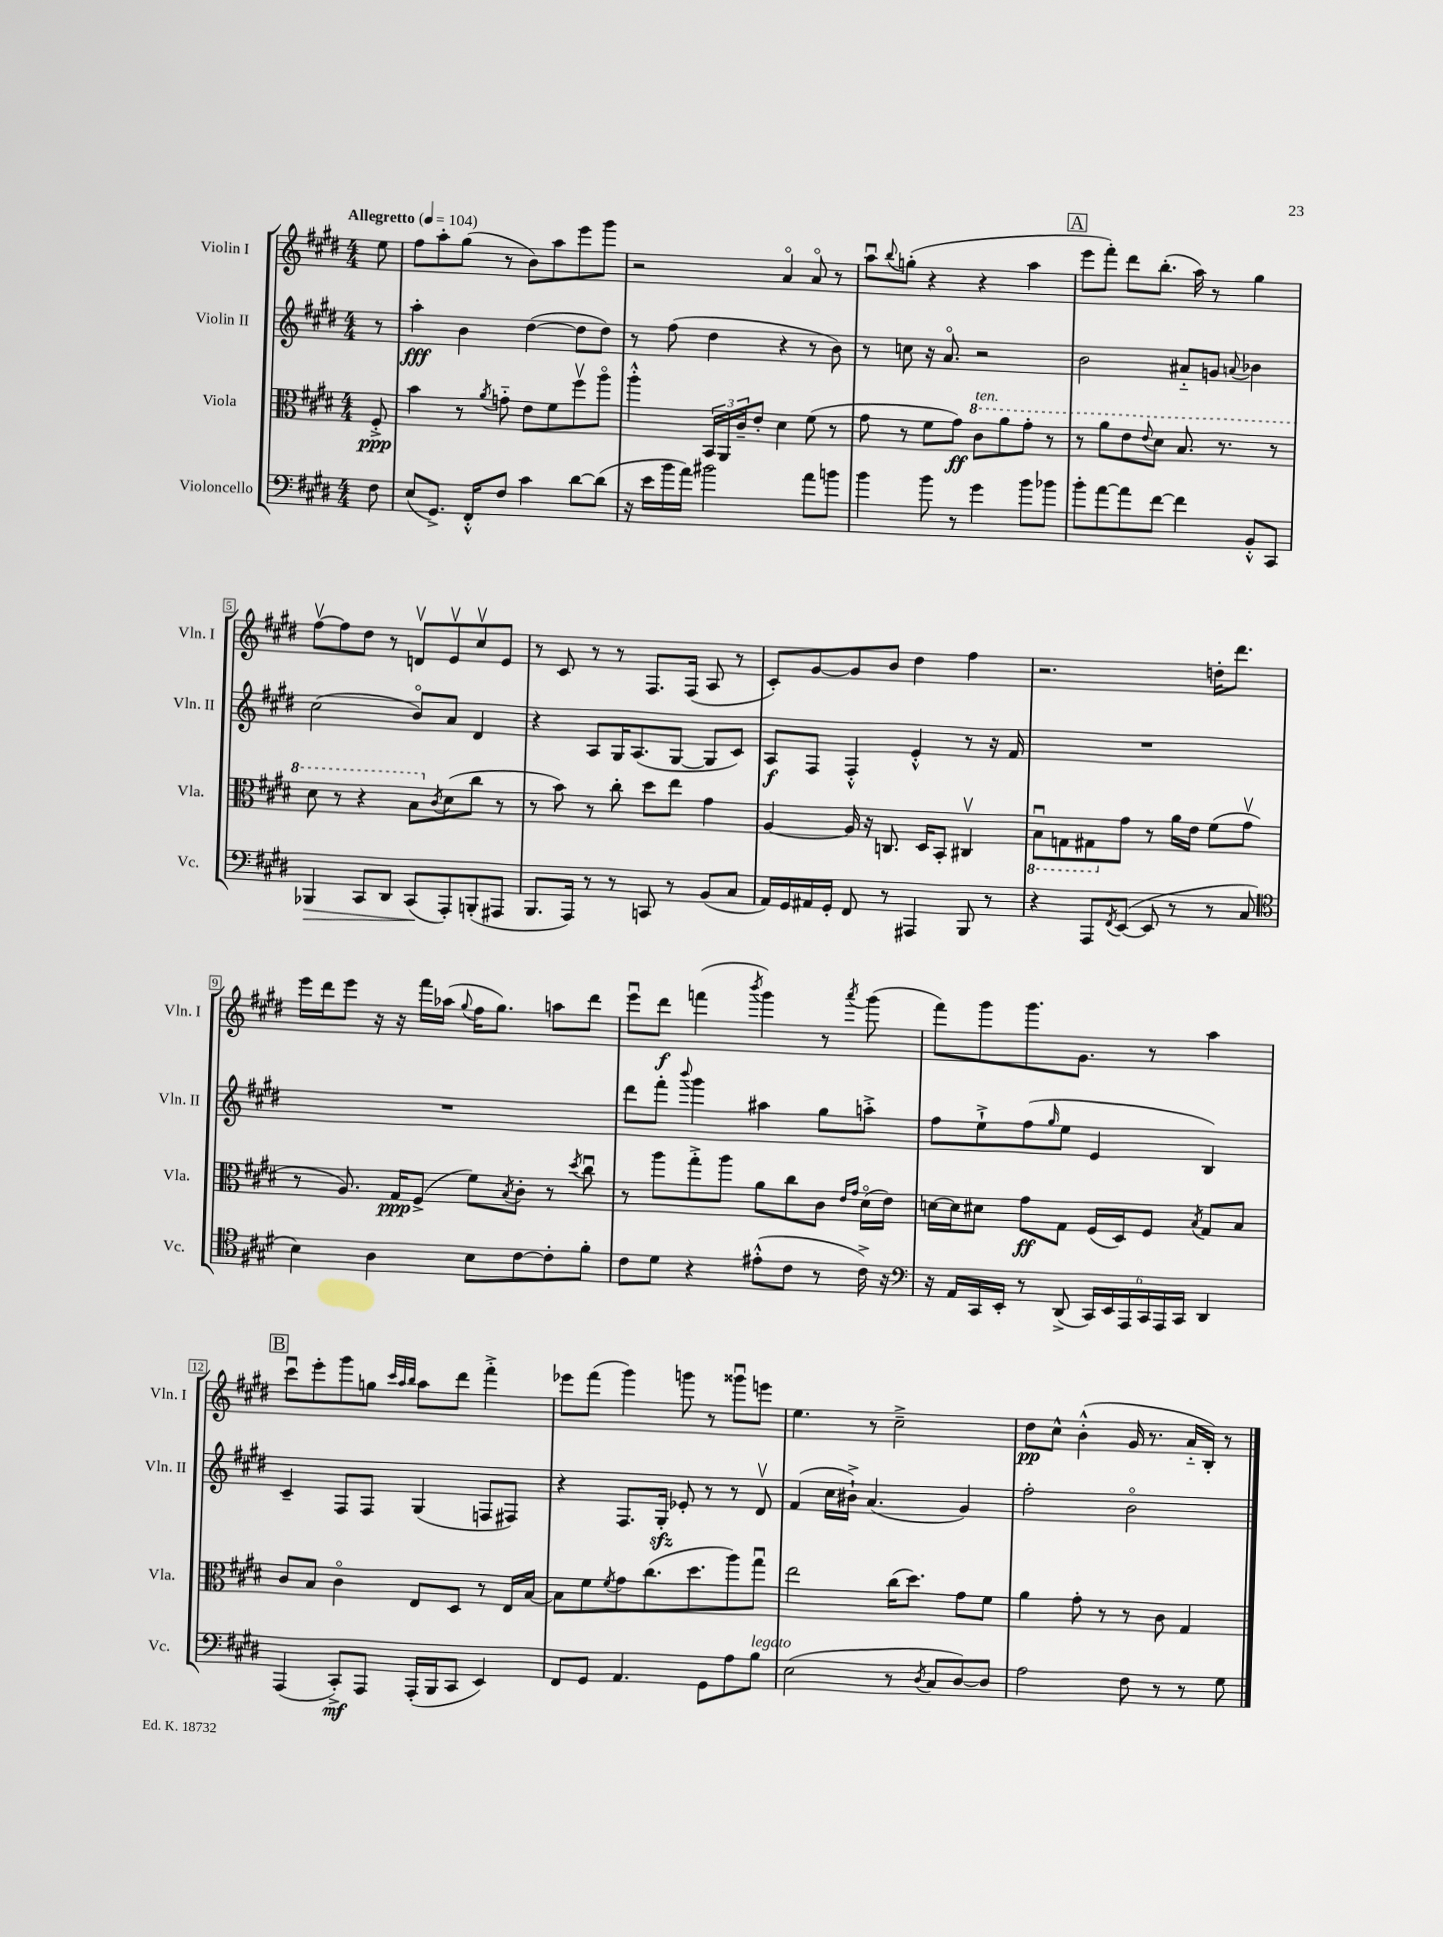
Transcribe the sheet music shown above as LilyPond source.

<<
\new StaffGroup <<
\new Staff = "s0" \with { instrumentName = "Violin I" shortInstrumentName = "Vln. I" } {
    \clef treble \key e \major \numericTimeSignature \time 4/4 \partial 8 \tempo "Allegretto" 4 = 104
    e''8 |
    fis''8 a''8-. gis''8( r8 b'8) a''8 e'''8 gis'''8 |
    r2 a'4\flageolet a'8\flageolet r8 |
    a''8\downbow \appoggiatura { b''8 } g''8-.( r4 r4 a''4 |
    \mark \markup { \box "A" } e'''8 fis'''8-.) dis'''8 b''8.-.( a''16) r8 gis''4 |
    fis''8~\upbow fis''8 dis''8 r8 d'8\upbow e'8\upbow cis''8\upbow e'8 |
    r8 cis'8 r8 r8 fis8. fis16( a8 r8 |
    cis'8-.) gis'8~ gis'8 b'8 dis''4 fis''4 |
    r2. d''16-. dis'''8. |
    e'''16 dis'''16 e'''8 r16 r16 fis'''16 aes''16( \appoggiatura { gis''8 } fis''16 gis''8.) a''8 dis'''8 |
    e'''8\downbow dis'''8\f f'''4( \acciaccatura { b'''8 } gis'''4) r8 \acciaccatura { a'''8 } gis'''8( |
    fis'''8) gis'''8 gis'''8. gis'8. r8 a''4 |
    \mark \markup { \box "B" } cis'''8\downbow e'''8-. gis'''8 g''8 \grace { cis'''32 a''32 b''32 } a''8 dis'''8 fis'''4-.-> |
    ees'''8 fis'''8( gis'''4) g'''8 r8 gisis'''8\downbow e'''8 |
    e''4. r8 cis''2---> |
    dis''8\pp cis''8-^ b'4-.-^( gis'16 r8. a'16-_ b16-.) r8 \bar "|." |
}
\new Staff = "s1" \with { instrumentName = "Violin II" shortInstrumentName = "Vln. II" } {
    \clef treble \key e \major \numericTimeSignature \time 4/4 \partial 8
    r8 |
    a''4-.\fff b'4 dis''4~( dis''8 dis''8) |
    r8 fis''8( dis''4 r4 r8 b'8) |
    r8 c''8 r16 a'8.\flageolet r2 |
    \mark \markup { \box "A" } b'2 ais'8-_ g'8 \appoggiatura { a'8 } bes'4 |
    cis''2( b'8\flageolet) a'8 dis'4 |
    r4 a8 gis16 a8.( gis8~ gis8 cis'8) |
    a8\f fis8 fis4-.-^ e'4-.-^ r8 r16 fis'16 |
    R1 |
    R1 |
    dis'''8 fis'''8-. \appoggiatura { b'''8 } gis'''4 ais''4 gis''8 a''8-.-> |
    fis''8 e''8-!-> fis''8( \grace { gis''16 } e''8 e'4 b4) |
    \mark \markup { \box "B" } cis'4-- fis8 fis8 gis4( f8 fis8) |
    r4 fis8. gis16-.\sfz ees'8-. r8 r8 dis'8\upbow |
    fis'4( cis''16 bis'16-!->) a'4.( gis'4) |
    fis''2-. b'2\flageolet \bar "|." |
}
\new Staff = "s2" \with { instrumentName = "Viola" shortInstrumentName = "Vla." } {
    \clef alto \key e \major \numericTimeSignature \time 4/4 \partial 8
    fis8-.->\ppp |
    b'4 r8 \acciaccatura { a'8 } g'8-_ e'8 fis'8 fis''8\upbow a''8\flageolet |
    a''4-.-^ \tuplet 3/2 { b,16 a,16 cis'16-- } e'8-. dis'4 fis'8( r8 |
    gis'8 r8 fis'8 gis'8\ff) \ottava #1 cis''8^\markup { \italic "ten." } a''8 gis''8-. r8 |
    \mark \markup { \box "A" } r8 a''8 e''8 \appoggiatura { e''8 } dis''8 b'8. r8. r8 |
    dis''8 r8 r4 b'8 \ottava #0 \acciaccatura { cis'8 } dis'8( cis''8 r8 |
    r8 b'8) r8 cis''8-. dis''8 e''8 gis'4 |
    a4~ a16 r16 c8. dis16 b,8-. cis4\upbow |
    \ottava #-1 b,8\downbow g,8 gis,8 \ottava #0 gis'8 r8 a'16 e'16 fis'8( gis'8\upbow |
    r8 a8.) gis16\ppp fis8->( fis'8) \acciaccatura { b8 } cis'8-. r8 \acciaccatura { dis''8 } cis''8\downbow |
    r8 a''8 gis''8-.-> a''8 a'8 cis''8 cis'8 \grace { e'16 gis'16 } dis'16\flageolet( e'16) |
    d'16~ d'16 dis'8 gis'8\ff gis8 fis16( dis16) fis8 \acciaccatura { b8 } gis8 b8 |
    \mark \markup { \box "B" } cis'8 b8 cis'4\flageolet e8 dis8 r8 e16 b16~ |
    b8 fis'8 \acciaccatura { fis'8 } gis'8 cis''8.( dis''8. a''8) gis''8\downbow |
    e''2 cis''16( dis''8.) gis'8 fis'8 |
    a'4 gis'8-. r8 r8 cis'8 gis4 \bar "|." |
}
\new Staff = "s3" \with { instrumentName = "Violoncello" shortInstrumentName = "Vc." } {
    \clef bass \key e \major \numericTimeSignature \time 4/4 \partial 8
    fis8 |
    e8( gis,8.->) fis,16-.-^ fis8 cis'4 dis'8~ dis'8( |
    r16 e'16 b'16 a'16) bis'2 a'8 b'8 |
    b'4 b'8 r8 gis'4 b'8 bes'8 |
    \mark \markup { \box "A" } b'8-. a'8~ a'8 fis'8~ fis'4 b,8-.-^ cis,8 |
    bes,,4\> cis,8 dis,8 cis,8\!( a,,8-.) b,,8-.( ais,,8 |
    b,,8. a,,16) r8 r8 c,8 r8 b,8( cis8 |
    a,16) gis,16 ais,16 gis,16-. fis,8 r8 ais,,4 b,,8 r8 |
    r4 a,,8 \acciaccatura { fis,8 } e,8~( e,8 r8 r8 cis8 |
    \clef tenor b4) a4 b8 cis'8~ cis'8-. fis'8-. |
    cis'8 dis'8 r4 eis'8-.-^( cis'8 r8 cis'16->) r16 |
    \clef bass r16 a,16 cis,16 e,16-. r8 dis,8->( \tuplet 6/4 { cis,16) e,16 a,,16 cis,16 a,,16 cis,16 } dis,4 |
    \mark \markup { \box "B" } a,,4( cis,8-.->\mf) a,,8 a,,16-.( b,,16 cis,8 e,4) |
    fis,8 gis,8 a,4. gis,8 a8 b8^\markup { \italic "legato" } |
    e2( r8 \acciaccatura { dis8 } cis8 dis8~) dis8 |
    a2 fis8 r8 r8 gis8 \bar "|." |
}
>>
>>
\layout { \context { \Score \override BarNumber.stencil = #(make-stencil-boxer 0.1 0.3 ly:text-interface::print) } }
